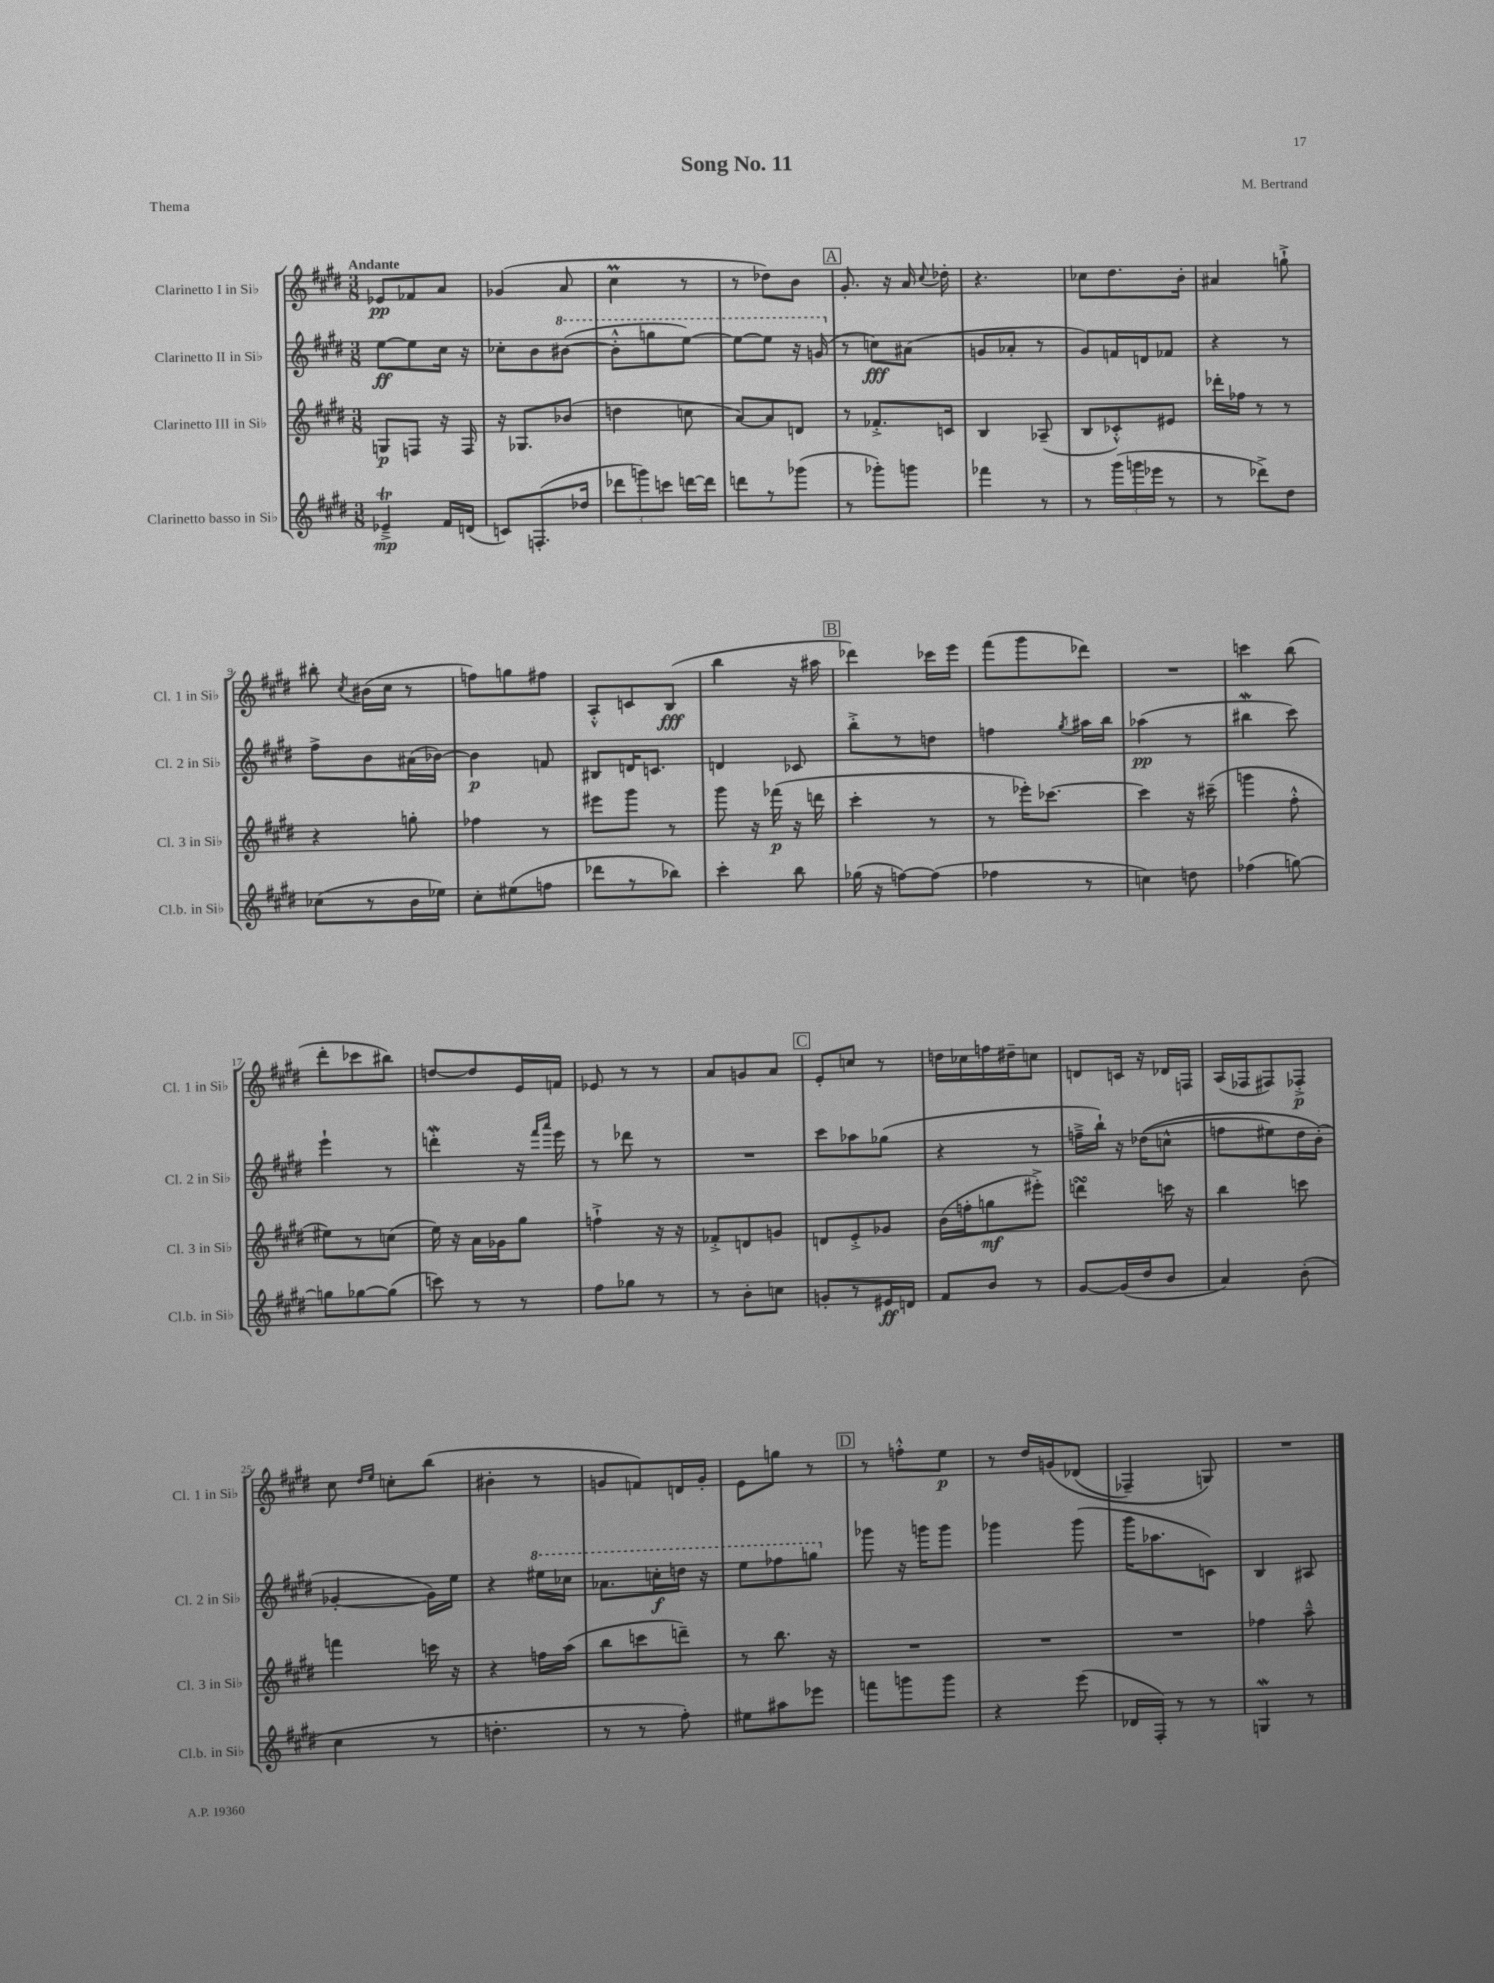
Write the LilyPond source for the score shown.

\header { title = "Song No. 11" composer = "M. Bertrand" piece = "Thema" }
<<
\new StaffGroup <<
\new Staff = "s0" \with { instrumentName = "Clarinetto I in Sib" shortInstrumentName = "Cl. 1 in Sib" } {
    \clef treble \key e \major \numericTimeSignature \time 3/8 \tempo "Andante"
    \autoBeamOff ees'8[\pp fes'8 a'8] |
    ges'4( a'8 |
    cis''4\prall r8 |
    r8 des''8[) b'8] |
    \mark \markup { \box "A" } gis'8.-. r16 a'16 \appoggiatura { cis''8 } des''16-. |
    r4. |
    ces''8[ dis''8. b'16]-. |
    ais'4 g''8-!-> |
    bis''8-. \acciaccatura { cis''8 } bis'16[( cis''16] r8 |
    f''8[) g''8 fis''8] |
    a8[-.-^ c'8 b8]\fff( |
    b''4 r16 ais''16 |
    \mark \markup { \box "B" } des'''4) ces'''16[ e'''16] |
    fis'''8[( gis'''8 des'''8]) |
    R4. |
    c'''4 b''8( |
    dis'''8[-. ces'''8 bis''8]) |
    d''8[~ d''8 e'16 f'16] |
    ees'8 r8 r8 |
    a'8[ g'8 a'8] |
    \mark \markup { \box "C" } e'8[-. c''8] r8 |
    d''16[ ces''16 f''16 dis''16-- c''8] |
    d'8[ c'16] r16 des'16[ f16] |
    a16[( fes16 fis8) fes8]-.->\p |
    cis''8 \grace { dis''16[ e''16] } c''8[-. b''8]( |
    bis'4-. r8 |
    g'8[ f'8) d'16 g'16]-. |
    e'8[ g''8] r8 |
    \mark \markup { \box "D" } r8 f''8[-.-^ e''8]\p |
    r8 dis''16[ g'16\( des'8]( |
    fes4--) g8\) |
    R4. \bar "|." |
}
\new Staff = "s1" \with { instrumentName = "Clarinetto II in Sib" shortInstrumentName = "Cl. 2 in Sib" } {
    \clef treble \key e \major \numericTimeSignature \time 3/8
    \autoBeamOff e''8[~\ff e''8 cis''16] r16 |
    ces''8[-. b'8 \ottava #1 bis''8]~( |
    bis''8[-.-^ g'''8 e'''8]~) |
    e'''8[~ e'''8] r16 g''16( \ottava #0 |
    \mark \markup { \box "A" } r8 c''8[\fff) ais'8]( |
    g'8[ aes'8]-. r8 |
    gis'8[) f'16 d'16 fes'8] |
    r4 r8 |
    fis''8[-> b'8 ais'16( bes'16]~) |
    bes'4\p f'8 |
    bis8[ d'16 c'8.] |
    d'4 ces'8 |
    \mark \markup { \box "B" } b''8[-.-> r8 d''8] |
    f''4 \acciaccatura { gis''8 } ais''16[ b''16] |
    aes''4\pp( r8 |
    bis''4\mordent cis'''8) |
    e'''4-! r8 |
    d'''4-.\mordent r16 \grace { fis'''16[ a'''16] } e'''16 |
    r8 des'''8 r8 |
    R4. |
    \mark \markup { \box "C" } cis'''8[ aes''8 ges''8]( |
    r4 r8 |
    f''16[---> b''16]-!) r16 des''16[(\( c''8]-^ |
    f''8[ eis''8) dis''16 b'16]-.(\) |
    ges'4~-. ges'16[) e''16] |
    r4 \ottava #1 eis'''16[ ces'''16] |
    aes''8.[ c'''16-.\f d'''16] r16 |
    e'''8[ fes'''8 g'''8] \ottava #0 |
    \mark \markup { \box "D" } ges'''8 r16 g'''16[ g'''8] |
    ges'''4 ges'''8( |
    gis'''16[ aes''8. c'8]) |
    b4 ais8 \bar "|." |
}
\new Staff = "s2" \with { instrumentName = "Clarinetto III in Sib" shortInstrumentName = "Cl. 3 in Sib" } {
    \clef treble \key e \major \numericTimeSignature \time 3/8
    \autoBeamOff g8[\p f8] r16 f16 |
    r16 ges8.[ bes'8]( |
    d''4 c''8 |
    a'8[~) a'8 d'8] |
    \mark \markup { \box "A" } r8 fes'8.[-.-> c'16] |
    b4 aes8--( |
    b8[ ces'8-.-^) eis'8] |
    des'''16[-. fes''16] r8 r8 |
    r4 g''8-. |
    fes''4 r8 |
    eis'''8[ gis'''8] r8 |
    gis'''8 r16 fes'''16\p( r16 d'''16 |
    \mark \markup { \box "B" } cis'''4-. r8 |
    r8 ees'''16[-.) ces'''8.]~ |
    ces'''4 r16 cis'''16--( |
    g'''4 fis''8-.-^ |
    eis''8[) r8 c''8]( |
    e''16) r16 a'16[ ges'16 gis''8] |
    f''4-!-> r16 r16 |
    fes'8[-.-> d'8 g'8] |
    \mark \markup { \box "C" } d'8[ e'8-.-> ges'8] |
    b'16[( f''16-. g''8\mf eis'''8]-.->) |
    d'''4\turn c'''16 r16 |
    b''4 c'''8 |
    f'''4 c'''16 r16 |
    r4 f''16[ a''16]( |
    b''8[ c'''8 d'''8]--) |
    r8 b''8. r16 |
    \mark \markup { \box "D" } R4. |
    R4. |
    R4. |
    fes''4 a''8---^ \bar "|." |
}
\new Staff = "s3" \with { instrumentName = "Clarinetto basso in Sib" shortInstrumentName = "Cl.b. in Sib" } {
    \clef treble \key e \major \numericTimeSignature \time 3/8
    \autoBeamOff ees'4--->\trill\mp fis'16[ d'16]( |
    c'8[) f8.-.( des''16] |
    \tuplet 3/2 { des'''8[ g'''8) c'''8] } d'''16[~ d'''16] |
    d'''8[ r8 ges'''8]( |
    \mark \markup { \box "A" } r8 ges'''8[-.) g'''8] |
    fes'''4 r8 |
    r8 \tuplet 3/2 { gis'''16[( g'''16 ees'''16] } r8 |
    r8 des'''8[->) dis''8] |
    ces''8[( r8 b'16 ees''16]) |
    cis''8[-. eis''8( f''8] |
    des'''8[ r8 bes''8]) |
    cis'''4-. b''8 |
    \mark \markup { \box "B" } ges''16( r16 f''8[~) f''8]( |
    fes''4 r8 |
    c''4) d''8 |
    fes''4( g''8~) |
    g''8[ ges''8~ ges''8]( |
    c'''8) r8 r8 |
    fis''8[ ges''8] r8 |
    r8 b'8[-. c''8] |
    \mark \markup { \box "C" } g'8[-. r8 eis'16\ff d'16] |
    fis'8[ b'8] r8 |
    gis'8[~ gis'16( dis''16 b'8] |
    a'4) b'8-.( |
    cis''4 r8 |
    d''4.-. |
    r8 r8 fis''8-.) |
    eis''8[ ais''8 ees'''8] |
    \mark \markup { \box "D" } f'''8[ g'''8 g'''8] |
    r4 e'''8( |
    des'16[ fis16]-.) r8 r8 |
    g4\mordent r8 \bar "|." |
}
>>
>>
